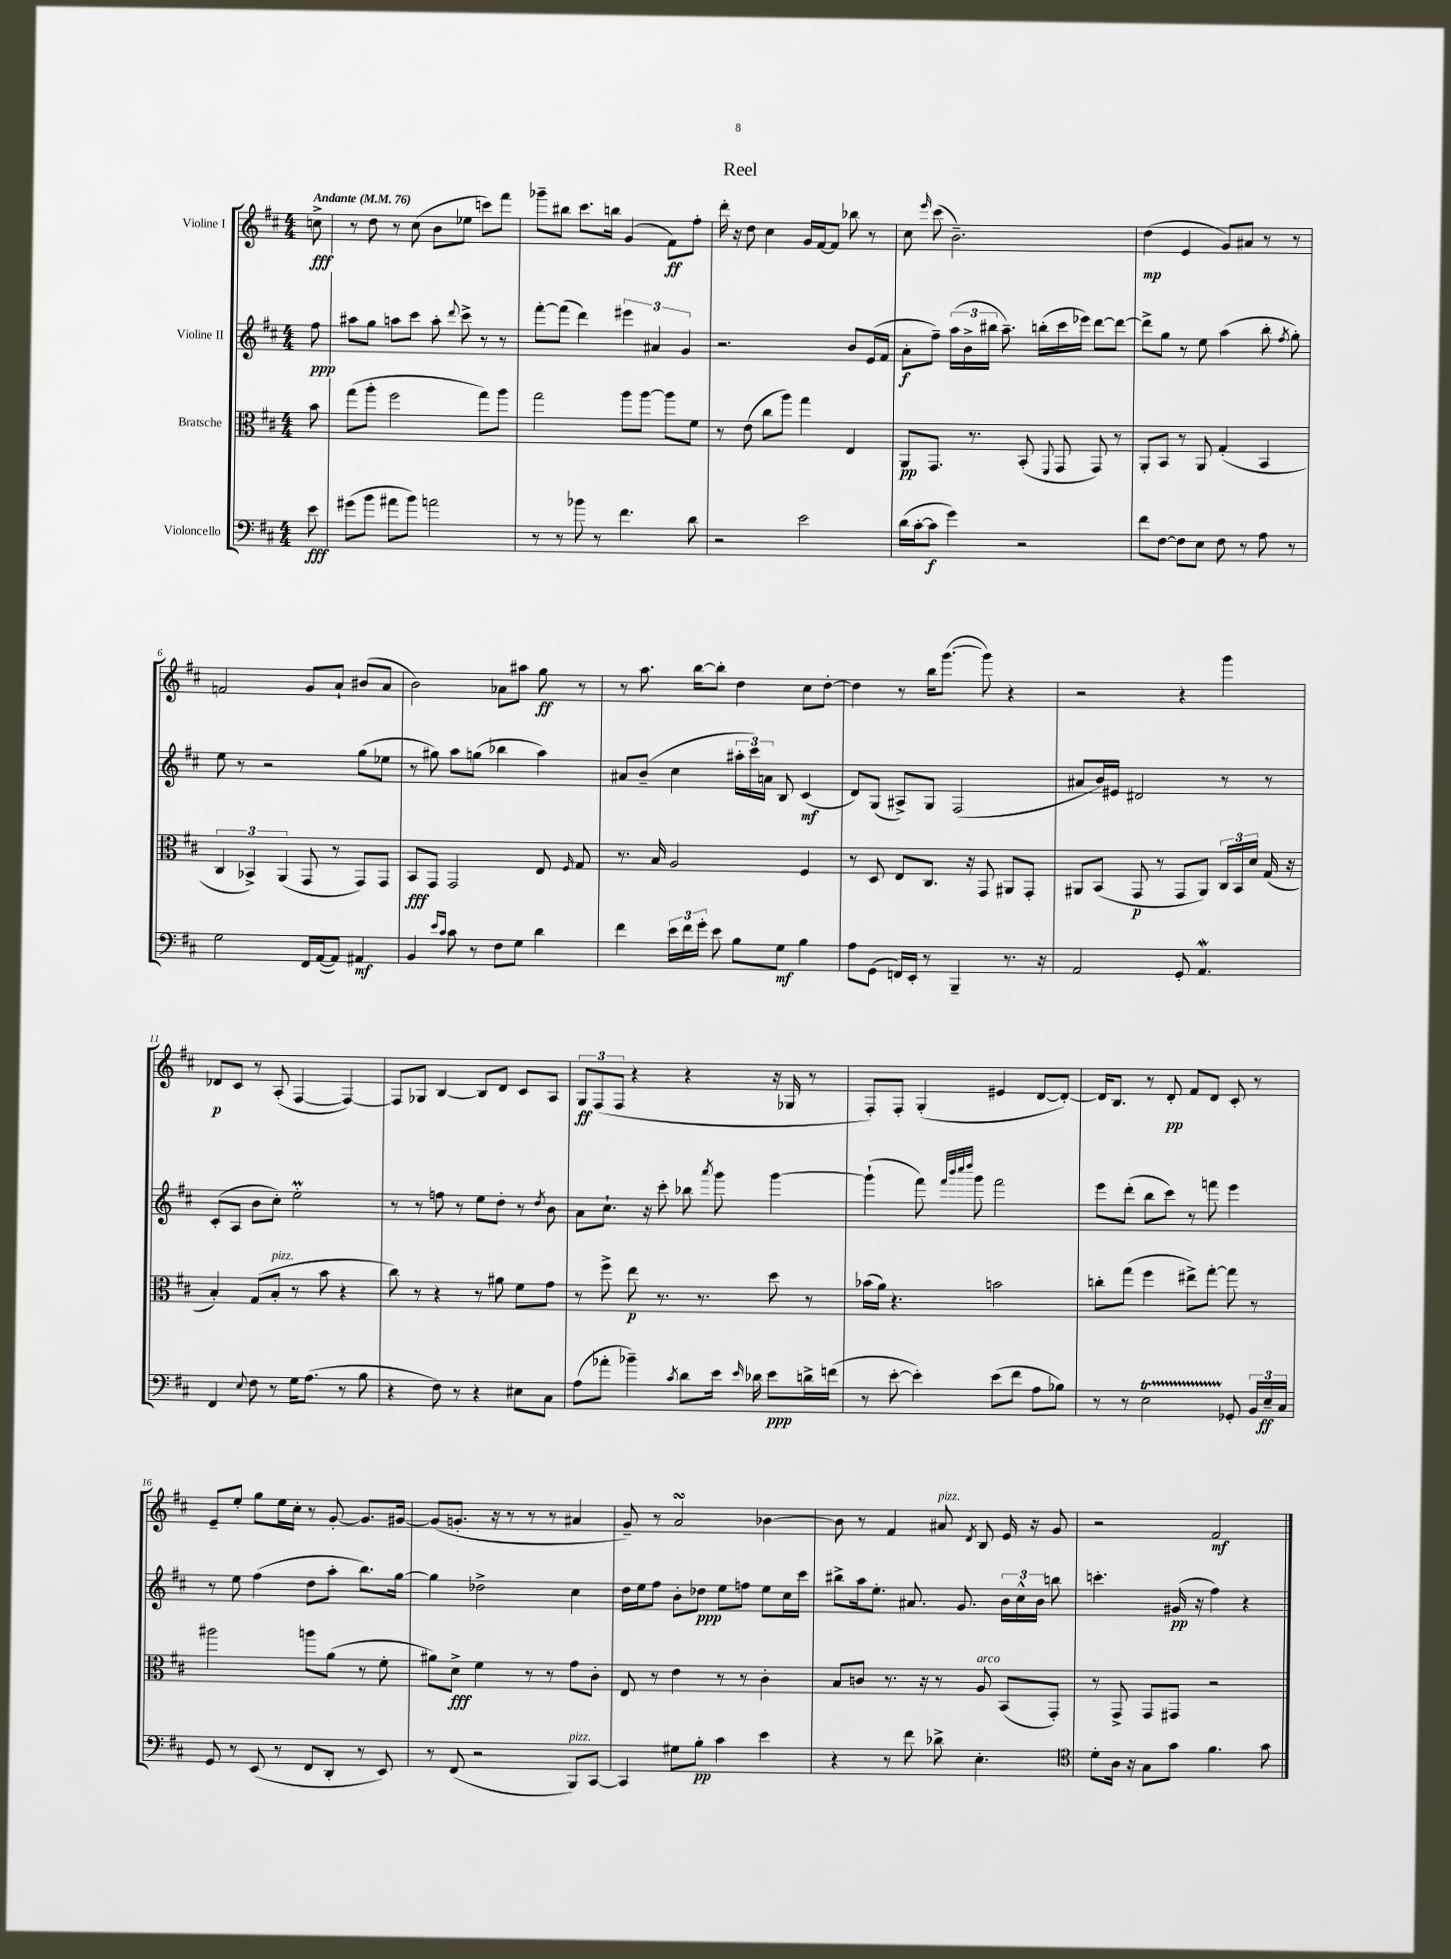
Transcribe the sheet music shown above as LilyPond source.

\header { title = "Reel" }
<<
\new StaffGroup <<
\new Staff = "s0" \with { instrumentName = "Violine I" } {
    \clef treble \key d \major \numericTimeSignature \time 4/4 \partial 8 \tempo "Andante" 4 = 76
    \autoBeamOff c''8->\fff |
    r8 d''8 r8 cis''8( b'8[ ees''8] c'''8[) fis'''8] |
    ges'''8[-- bis''8] cis'''8.[ b''16] g'4( fis'8[\ff) fis''8]-. |
    d'''16-. r16 d''8 cis''4 g'16[ fis'16~ fis'8] bes''8 r8 |
    cis''8 \grace { e'''16 } cis'''8( b'2.--) |
    d''4\mp( e'4 g'8[) ais'8] r8 r8 |
    f'2 g'8[ a'8]-! bis'8[( a'8] |
    b'2) aes'8[ ais''8] g''8\ff r8 |
    r8 a''8. b''16[~ b''8]-. d''4 cis''8[ d''8]~-. |
    d''4 r8 b''16[ g'''8.]~( g'''8) r4 |
    r2 r4 g'''4 |
    des'8[\p cis'8] r8 a8-.( fis4~ fis4~) |
    fis8[ ges8] b4~ b8[ d'8] cis'8[ a8] |
    \tuplet 3/2 { g8[\ff fis8( fis8] } r4 r4 r16 ges16 r8 |
    fis8[-.) fis8]-. g4-.( eis'4 d'8[~ d'8]~-.) |
    d'16[ b8.] r8 d'8-.\pp fis'8[ d'8] cis'8-. r8 |
    e'8[-- e''8]-. g''8[ e''16 cis''16]-. r8 g'8~-. g'8.[ gis'16]~ |
    gis'8[( g'8.]-. r16 r8 r8 r8 ais'4 |
    g'8--) r8 a'2\turn bes'4~ |
    bes'8 r8 fis'4 ais'8^\markup { \italic "pizz." } \acciaccatura { d'8 } b8 e'16 r16 g'8 |
    r2 fis'2\mf \bar "|." |
}
\new Staff = "s1" \with { instrumentName = "Violine II" } {
    \clef treble \key d \major \numericTimeSignature \time 4/4 \partial 8
    \autoBeamOff fis''8\ppp |
    ais''8[ g''8] a''8[ cis'''8] a''8-. \appoggiatura { d'''8 } cis'''8-> r8 r8 |
    fis'''8[~-. fis'''8]( d'''4) \tuplet 3/2 { eis'''4 ais'4 g'4 } |
    r2. b'8[ e'16( fis'16] |
    a'8[-.\f fis''8]--) \tuplet 3/2 { a''16[( b'16-> bis''16] } a''8.--) b''16[-.( cis'''16 ees'''16]) d'''8[~ d'''8]~ |
    d'''8[-> g''8] r8 e''8 a''4( b''8-. \acciaccatura { fis''8 } g''8-.) |
    e''8 r8 r2 g''8[( ees''8] |
    r8 gis''8) a''8[ g''8]( bes''4 a''4) |
    ais'8[ b'8]--( cis''4 \tuplet 3/2 { ais''16[-. cis'''16) a'16] } b8 cis'4\mf( |
    d'8[) g8]( ais8[->) g8] fis2( |
    ais'8[ b'16) eis'16] dis'2 r8 r8 |
    cis'8[-.( a8] b'8[ cis''8]-.) e''2-.\prall |
    r8 r8 f''8 r8 e''8[ d''8]-. r8 \acciaccatura { d''8 } b'8 |
    a'8[ cis''8.]-! r16 cis'''8-. bes''8 \acciaccatura { a'''8 } g'''8 g'''4~ |
    g'''4-!( fis'''8) \grace { fis'''32[ b'''32 cis''''32 d''''32] } g'''8 fis'''2 |
    e'''8[ d'''8]-.( b''8[ cis'''8]) r8 f'''8 e'''4 |
    r8 e''8 fis''4( d''8[ a''8]-. b''8.[) g''16]~ |
    g''4 des''2-> cis''4 |
    d''16[ e''16 fis''8] b'8[-. des''8]\ppp e''8[ f''8] e''8[ cis''16 cis'''16] |
    bis''8[-> a''16 e''8.]-. ais'8. g'8. \tuplet 3/2 { b'16[ cis''16-^ b'16] } b''8 |
    c'''4.-. gis'16\pp( r16 fis''4) r4 \bar "|." |
}
\new Staff = "s2" \with { instrumentName = "Bratsche" } {
    \clef alto \key d \major \numericTimeSignature \time 4/4 \partial 8
    \autoBeamOff b'8 |
    g''8[( a''8]-. fis''2 g''8[) a''8] |
    g''2 a''8[ a''8]~ a''8[ fis'8] |
    r8 e'8( cis''8[ a''8]) g''4 e4 |
    a,8[\pp g,8.] r8. b,8-.( \appoggiatura { fis,8 } g,8 g,8) r8 |
    a,8[-. b,8] r8 a,8 g4-.( b,4 |
    \tuplet 3/2 { cis4 bes,4->) a,4( } g,8 r8 g,8[) g,8] |
    b,8[\fff g,8] g,2 e8 \grace { fis16 } g8 |
    r8. b16 a2 fis4 |
    r8 d8 e8[ cis8.] r16 g,8 ais,8[ g,8]-. |
    ais,8[ b,8]( g,8\p r8 g,8[ ais,8]) \tuplet 3/2 { cis16[ b,16 d'16] } g16( r16 |
    b4-.) g8[( b8]-.^\markup { \italic "pizz." } r8 b'8 r4 |
    cis''8) r8 r4 r8 ais'8 fis'8[ g'8] |
    r8 fis''8-> e''8\p r8. r8. d''8 r8 |
    bes'16[( a'16]) r4. b'2 |
    c''8[-. g''8]( fis''4 eis''8[->) g''8]~-. g''8 r8 |
    ais''2 a''8[ a'8]( r8 fis'8-. |
    ais'8[) d'8]->\fff fis'4 r8 r8 g'8[ cis'8]-. |
    e8 r8 e'4 r8 r8 cis'4-. |
    b8[ c'8] r8. r16 r8 a8^\markup { \italic "arco" } b,8[( g,8]-.) |
    r8 g,8-> g,8[ gis,8] r2 \bar "|." |
}
\new Staff = "s3" \with { instrumentName = "Violoncello" } {
    \clef bass \key d \major \numericTimeSignature \time 4/4 \partial 8
    \autoBeamOff e'8\fff |
    gis'8[( b'8] ais'8[ b'8]) a'2 |
    r8 r8 bes'8 r8 fis'4. d'8 |
    r2 e'2 |
    d'16[( cis'16~-. cis'8]\f g'4) r2 |
    fis'8[ fis8]~ fis8[ e8] fis8 r8 a8 r8 |
    g2 fis,16[ a,16~( a,8]) ais,4\mf |
    b,4 \grace { e'16[ cis'16] } cis'8 r8 fis8[ g8] d'4 |
    fis'4 \tuplet 3/2 { e'16[ fis'16 g'16]-. } e'8 b8[ g8]\mf b4 |
    a8[ g,8]( f,16[) e,16]-. r8 b,,4-- r8. r16 |
    a,2 g,8-. a,4.\mordent |
    fis,4 \appoggiatura { e8 } fis8 r8 g16[ a8.]( r8 b8 |
    r4 fis8) r8 r4 eis8[ cis8] |
    a8[( aes'8]-. bes'4--) \acciaccatura { cis'8 } d'8[ e'16] \grace { e'16 } des'16 e'8[\ppp d'16-> f'16]( |
    r8 e'8~-. e'4-.) e'8[( fis'8] a8[ bes8]) |
    r8 r8 e2\startTrillSpan ges,8-.\stopTrillSpan \tuplet 3/2 { b,16[ e16--\ff cis16] } |
    g,8 r8 e,8( r8 fis,8[ d,8]-. r8 e,8) |
    r8 fis,8( r2 b,,8[^\markup { \italic "pizz." }) cis,8]~ |
    cis,4 gis8[ b8]-.\pp cis'4 e'4 |
    r4 r8 fis'8 des'8-> e4.-. |
    \clef tenor d'8[-. a16] r16 g8[ g'8] fis'4. g'8 \bar "|." |
}
>>
>>
